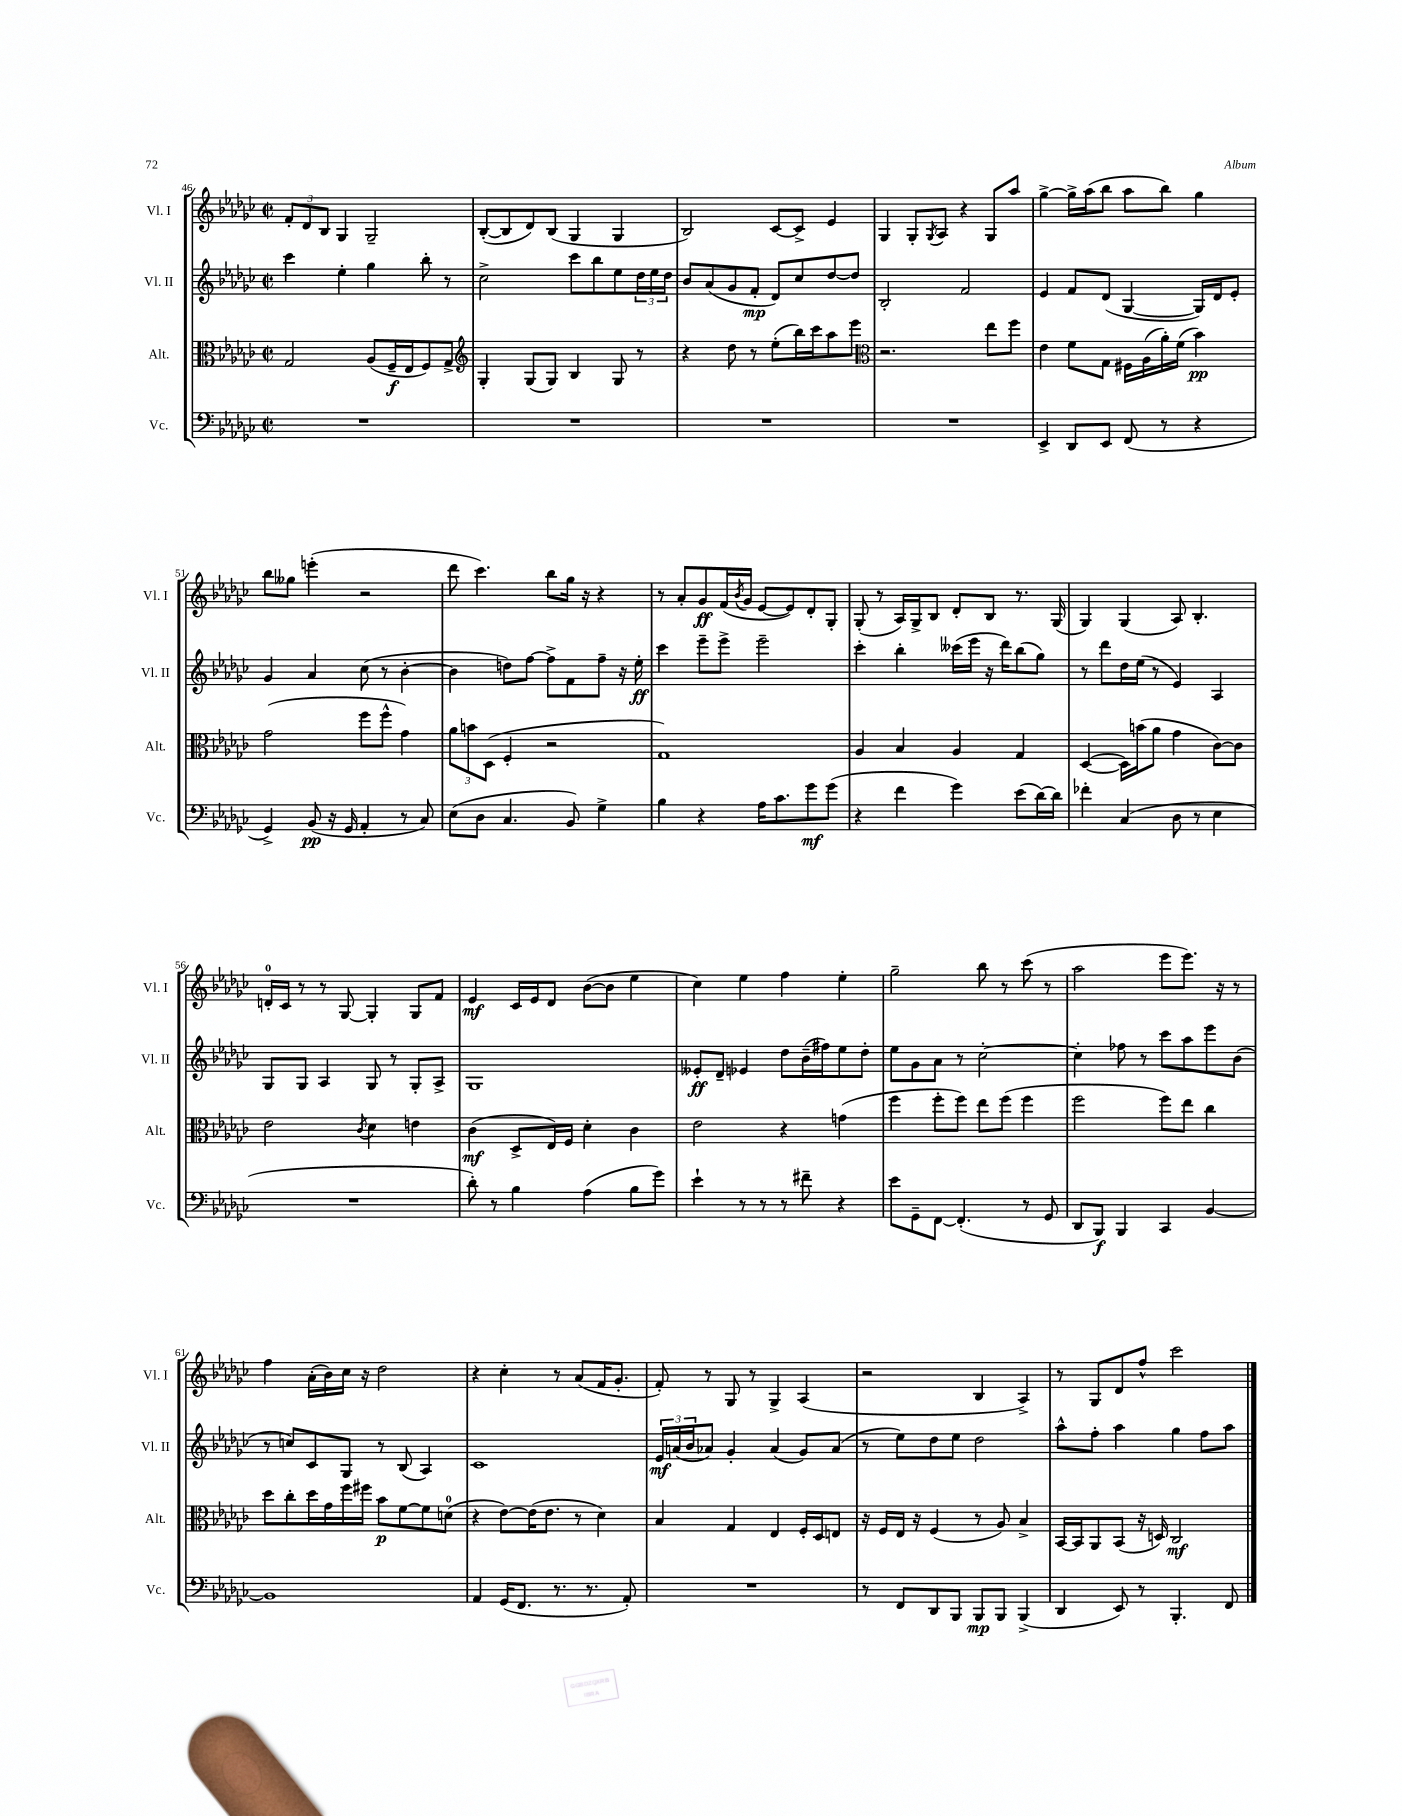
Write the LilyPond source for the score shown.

<<
\new StaffGroup <<
\new Staff = "s0" \with { instrumentName = "Vl. I" shortInstrumentName = "Vl. I" } {
    \clef treble \key ges \major \defaultTimeSignature \time 2/2
    \tuplet 3/2 { f'8-. des'8 bes8 } ges4 ges2-- |
    bes8~-.( bes8 des'8) bes8( ges4 ges4 |
    bes2) ces'8~ ces'8-> ees'4 |
    ges4 ges8-. \acciaccatura { ges8 } aes8 r4 ges8 aes''8 |
    ges''4~-> ges''16-> aes''16( bes''8 aes''8 bes''8) ges''4 |
    bes''8 geses''8 e'''4-.( r2 |
    des'''8 ces'''4.) bes''8 ges''16 r16 r4 |
    r8 aes'8-. ges'8\ff f'16( \acciaccatura { bes'8 } ges'16 ees'8~ ees'8) des'8-. ges8-. |
    ges8-.( r8 aes16) ges16-> bes8 des'8-. bes8 r8. ges16( |
    ges4) ges4( aes8) bes4.-. |
    d'16-0-. ces'16 r8 r8 ges8~ ges4-. ges8 f'8 |
    ees'4\mf ces'16 ees'16 des'8 bes'8~( bes'8 ees''4 |
    ces''4) ees''4 f''4 ees''4-. |
    ges''2-- bes''8 r8 ces'''8( r8 |
    aes''2 ees'''8 ees'''8.) r16 r8 |
    f''4 aes'16-.( bes'16) ces''16 r16 des''2 |
    r4 ces''4-. r8 aes'8( f'16 ges'8.-. |
    f'8-.) r8 ges8 r8 ges4-> aes4( |
    r2 bes4 aes4->) |
    r8 ges8 des'8 f''8-^ ces'''2 \bar "|." |
}
\new Staff = "s1" \with { instrumentName = "Vl. II" shortInstrumentName = "Vl. II" } {
    \clef treble \key ges \major \defaultTimeSignature \time 2/2
    ces'''4 ees''4-. ges''4 bes''8-. r8 |
    ces''2-> ces'''8 bes''8 ees''8 \tuplet 3/2 { des''16 ees''16 des''16 } |
    bes'8 aes'8( ges'8 f'8-.\mp des'8) ces''8 des''8~ des''8 |
    bes2-. f'2 |
    ees'4 f'8 des'8( ges4~ ges16) des'16 ees'8-. |
    ges'4 aes'4 ces''8( r8 bes'4~-. |
    bes'4 d''8) f''8~ f''8-> f'8 f''8-- r16 ees''16-.\ff |
    ces'''4 ees'''8-- ees'''8-> ees'''2-- |
    ces'''4-. bes''4-. ceses'''16( ees'''16 r16 des'''16) bes''8( ges''8) |
    r8 des'''8 des''16 ees''16( r8 ees'4) aes4 |
    ges8 ges8 aes4 ges8 r8 ges8-. aes8-> |
    ges1 |
    eeses'8-.\ff des'8-- ees'4 des''8 bes'16--( fis''16) ees''8 des''8-. |
    ees''8 ges'8 aes'8 r8 ces''2~-. |
    ces''4-. fes''8 r8 ces'''8 aes''8 ees'''8 bes'8( |
    r8 c''8) ces'8 ges8 r8 bes8( aes4) |
    ces'1 |
    \tuplet 3/2 { ees'16\mf a'16( bes'16 } aes'8) ges'4-. aes'4( ges'8) aes'8( |
    r8 ees''8) des''8 ees''8 des''2 |
    aes''8-^ f''8-. aes''4 ges''4 f''8 aes''8 \bar "|." |
}
\new Staff = "s2" \with { instrumentName = "Alt." shortInstrumentName = "Alt." } {
    \clef alto \key ges \major \defaultTimeSignature \time 2/2
    ges2 aes8( f16--\f ees16 f8) ges8-> |
    \clef treble ges4-. ges8( ges8) bes4 ges8 r8 |
    r4 des''8 r8 ees''8-.( bes''16) ces'''16 aes''8 ees'''8 |
    \clef alto r2. ees''8 f''8 |
    ees'4 f'8 ges8 fis16 aes16( aes'16-.) f'16( bes'4\pp) |
    ges'2( f''8 f''8-^ ges'4) |
    \tuplet 3/2 { aes'8 b'8 des8( } f4-. r2 |
    ges1) |
    aes4 bes4 aes4 ges4 |
    des4~( des16) b'16( aes'8 ges'4 ces'8~) ces'8 |
    ees'2 \acciaccatura { ces'8 } des'4 e'4 |
    ces'4\mf( des8-> ees16) f16 des'4-. ces'4 |
    ees'2 r4 g'4( |
    f''4 f''8-. f''8) ees''8 f''8( f''4 |
    f''2 f''8) ees''8 ces''4 |
    des''8 ces''8-. des''16 ges'16 f''16 fis''16 bes'8\p f'8~ f'8 d'8-0( |
    r4 ees'8~) ees'16( ees'8. r8 des'4) |
    bes4 ges4 ees4 f16-. des16 e8 |
    r16 f16 ees16 r16 f4( r8 aes8) bes4-> |
    bes,16~ bes,16 aes,8 bes,8( r16 d16) ces2\mf \bar "|." |
}
\new Staff = "s3" \with { instrumentName = "Vc." shortInstrumentName = "Vc." } {
    \clef bass \key ges \major \defaultTimeSignature \time 2/2
    R1 |
    R1 |
    R1 |
    R1 |
    ees,4-> des,8 ees,8 f,8( r8 r4 |
    ges,4->) bes,8\pp( r16 ges,16 aes,4-. r8 ces8) |
    ees8( des8 ces4. bes,8) ges4-> |
    bes4 r4 aes16 ces'8. ges'8\mf ges'8( |
    r4 f'4 ges'4) ees'8( des'16~) des'16 |
    fes'4-. ces4( des8 r8 ees4 |
    R1 |
    des'8-.) r8 bes4 aes4( bes8 ges'8) |
    ees'4-! r8 r8 r8 fis'8-- r4 |
    ees'8 ges,8-- f,8~ f,4.-.( r8 ges,8 |
    des,8 bes,,8\f) bes,,4 ces,4 bes,4~ |
    bes,1 |
    aes,4 ges,16( f,8. r8. r8. aes,8-.) |
    R1 |
    r8 f,8 des,8 bes,,8 bes,,8\mp bes,,8 bes,,4->( |
    des,4 ees,8) r8 bes,,4.-. f,8 \bar "|." |
}
>>
>>
\layout { \context { \Score currentBarNumber = #46 } }
